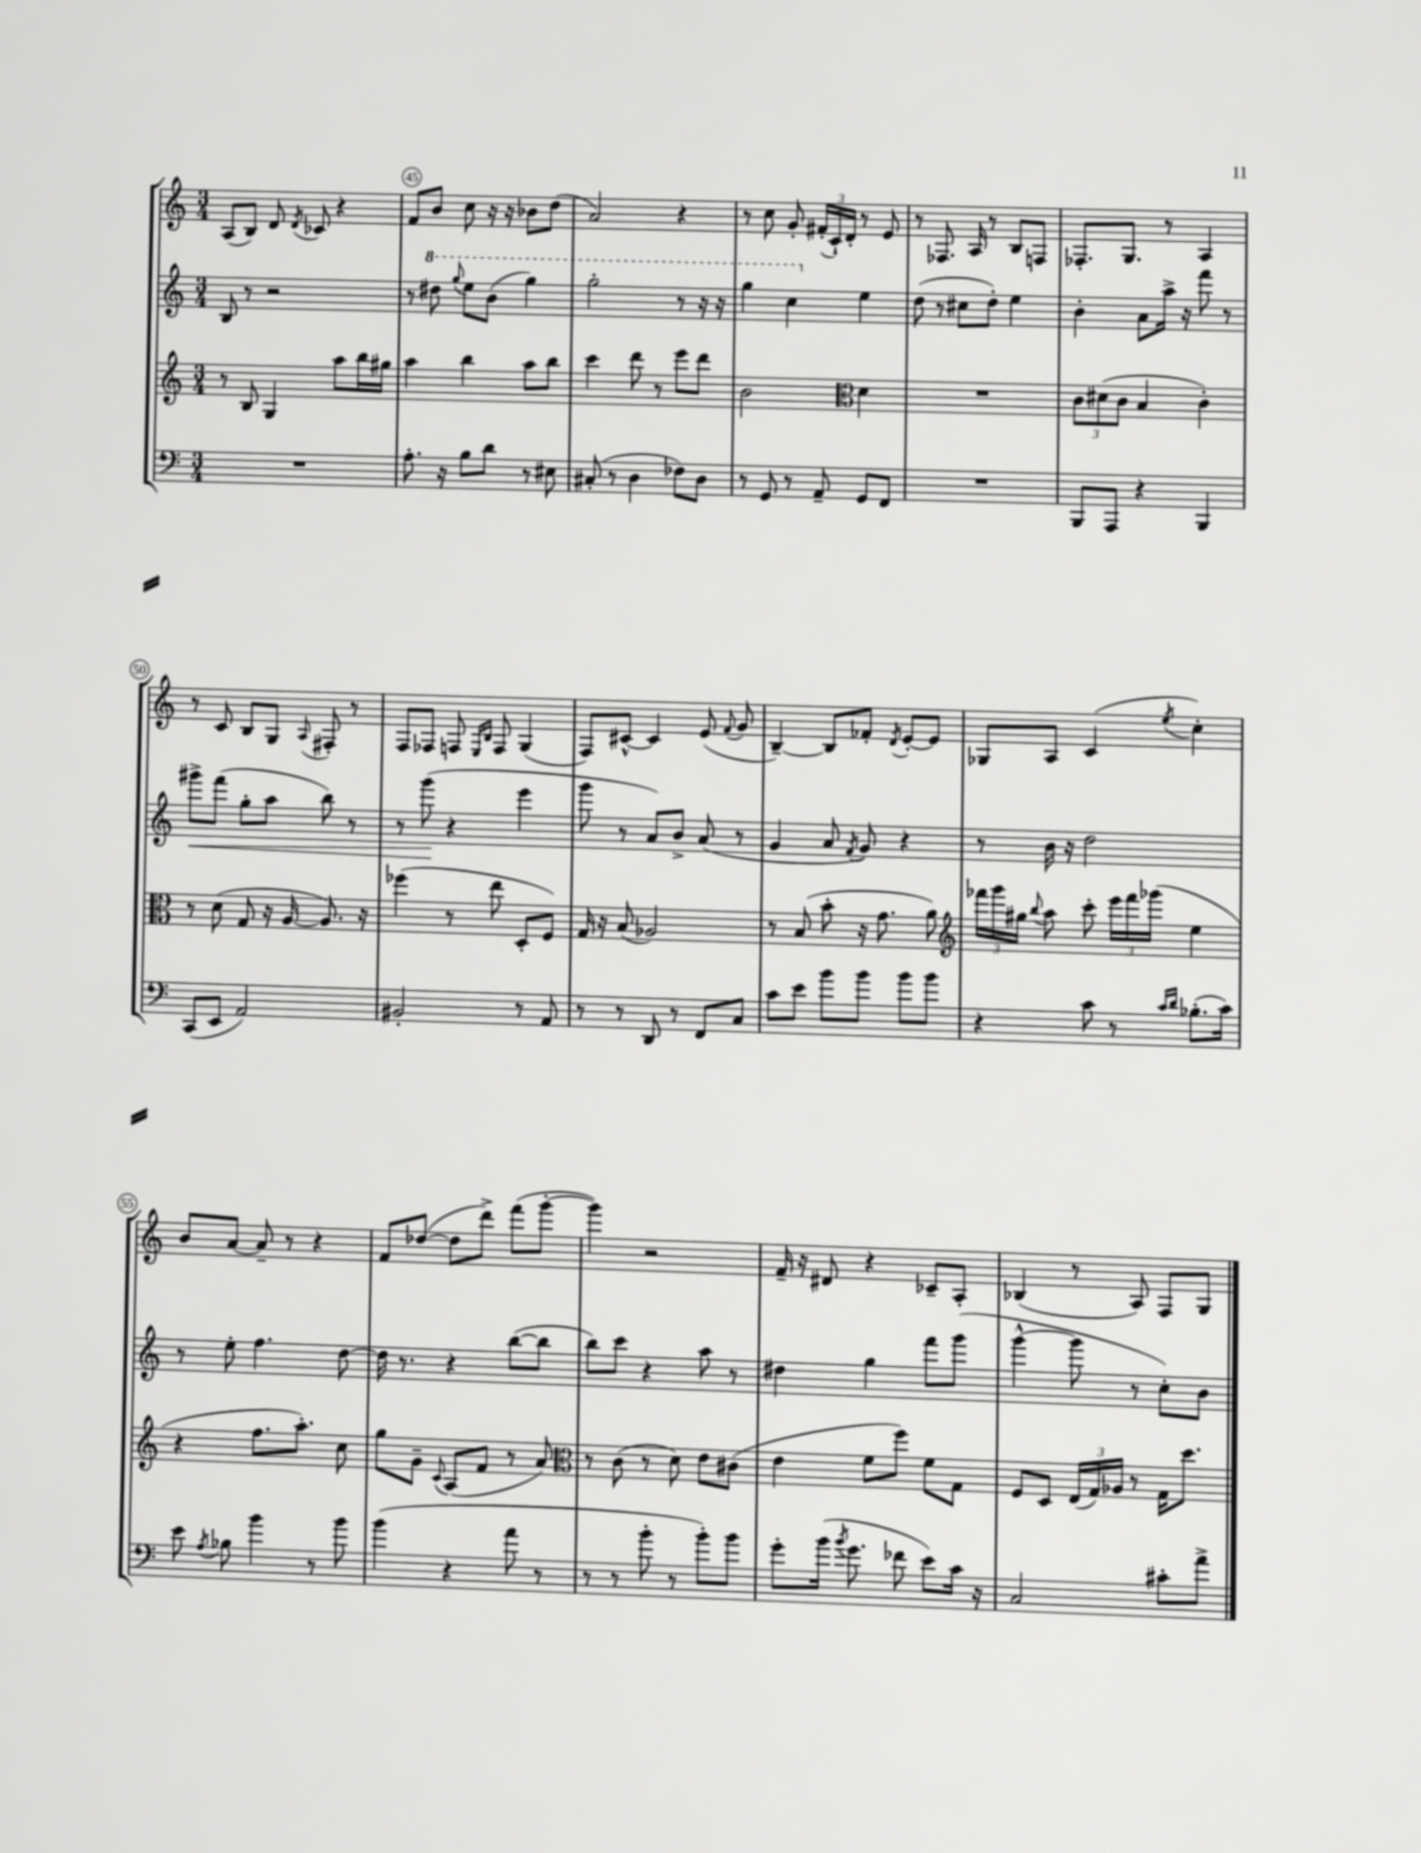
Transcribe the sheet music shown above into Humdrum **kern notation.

**kern	**kern	**kern	**kern
*staff4	*staff3	*staff2	*staff1
*clefF4	*clefG2	*clefG2	*clefG2
*k[]	*k[]	*k[]	*k[]
*M3/4	*M3/4	*M3/4	*M3/4
2.r	8r	8B	(8A
.	8B	8r	8B)
.	4G	2r	8d
.	.	.	8qd
.	.	.	8c-
.	8aa	.	4r
.	16bb	.	.
.	16gg#	.	.
=	=	=	=
8.A'	4aa	8r	8f
.	.	8ddd#	8b
16r	.	.	.
.	.	8qqggg	.
8B	4bb	8eee	8cc
8d	.	(8bb	16r
.	.	.	16r
8r	8aa	4ggg)	8b-
8E#	8bb	.	(8dd
=	=	=	=
(8C#'	4ccc	2ggg'	2a)
8r	.	.	.
4D	8ddd	.	.
.	8r	.	.
8F-)	8eee	8r	4r
8D	8ddd	16r	.
.	.	16r	.
=	=	=	=
8r	2b	4ggg	8r
8GG	.	.	8cc
8r	.	4ccc	8g'
8AA~	.	.	(24f#'
.	.	.	24c`)
.	.	.	24d'
*	*clefC3	*	*
8GG	4d	4ee	8r
8FF	.	.	8e
=	=	=	=
2.r	2.r	(8dd	8r
.	.	8r	8.F-
.	.	8cc#	.
.	.	.	16A
.	.	8dd')	8r
.	.	4ee	8B
.	.	.	8F
=	=	=	=
8BBB	12c	4b'	8.F-'
.	(12d#	.	.
8AAA	.	.	.
.	12c	.	.
.	.	.	8.G
4r	4B	8a	.
.	.	16aa^	8r
.	.	16r	.
4BBB	4c')	8fff	4A
.	.	8r	.
=	=	=	=
(8CC	8r	8ggg#^	8r
8EE	(8d	(8fff	8c
2AA)	8G	8gg'	8B
.	16r	8aa	8G
.	[16A	.	.
.	.	.	8qqA
.	8.A])	8bb)	8F#'
.	.	8r	8r
.	16r	.	.
=	=	=	=
2BB#'	(4ff-	8r	8F
.	.	(8ggg	8F-
.	8r	4r	8F
.	.	.	16qqE
.	.	.	16qqB
.	8ee	.	8F
8r	8D'	4eee	(4G
8AA	8F)	.	.
=	=	=	=
8r	16G	8ggg	8F)
.	16r	.	.
8r	(8B	8r	[8c#^^
8DD	2A-)	8a)	4c#]
8r	.	8b^	.
8FF	.	(8a	(8e
.	.	.	8qqf
8C	.	8r	8g
=	=	=	=
8c	8r	4g	[4B~)
8e	(8B	.	.
8b	8b'	8a	8B]
.	.	8qf	.
8b	16r	8g)	8f-'
.	8.g	.	.
.	.	.	8qd
8b	.	4r	[8e'
8b	8a)	.	8e]
=	=	=	=
*	*clefG2	*	*
4r	24fff-	8r	8G-
.	24ggg	.	.
.	24gg#	.	.
.	8qqbb	.	.
.	8aa	16b	8A
.	.	16r	.
8c	8ccc'	2dd	(4c
8r	24eee	.	.
.	24fff-	.	.
.	(24ggg-	.	.
16qqc	.	.	.
16qqd	.	.	8qee
(8.B-'	4ee	.	4cc')
16c)	.	.	.
=	=	=	=
8e	4r	8r	8b
8qA	.	.	.
8B-	.	8ee'	[8a
4b	8.ff	4.ff	8a~]
.	.	.	8r
.	8.aa')	.	.
8r	.	.	4r
8b	8cc	[8dd	.
=	=	=	=
(4b	8gg	16dd]	8f
.	.	8.r	.
.	8g~	.	([8dd-
.	8qqc	.	.
4r	(8A	4r	8dd-]
.	8f	.	8ddd^)
8a	8r	([8bb	(8fff
8r	8a)	8bb]	[8ggg'
=	=	=	=
*	*clefC3	*	*
8r	8r	8bb)	4ggg])
8r	(8c	8ccc	.
8b'	8r	4r	2r
8r	8d)	.	.
8b')	8e	8aa	.
8b	(8c#	8r	.
=	=	=	=
8g'	4e	4dd#	16f~
.	.	.	16r
(16b	.	.	8d#
8qb	.	.	.
8.g	.	.	.
.	8f	4gg	4r
8f-	8ff)	.	.
8e)	8f	8fff	8c-~
16c	8G	(8ggg	8A'
16r	.	.	.
=	=	=	=
2C	8F	[4ggg^^	(4B-
.	8D	.	.
.	(24E	8ggg]	8r
.	24G)	.	.
.	24A-	.	.
.	8r	8r	8A)
8c#'	16G	8cc')	8F
.	8.dd	.	.
8a^	.	8b	8G
==	==	==	==
*-	*-	*-	*-
